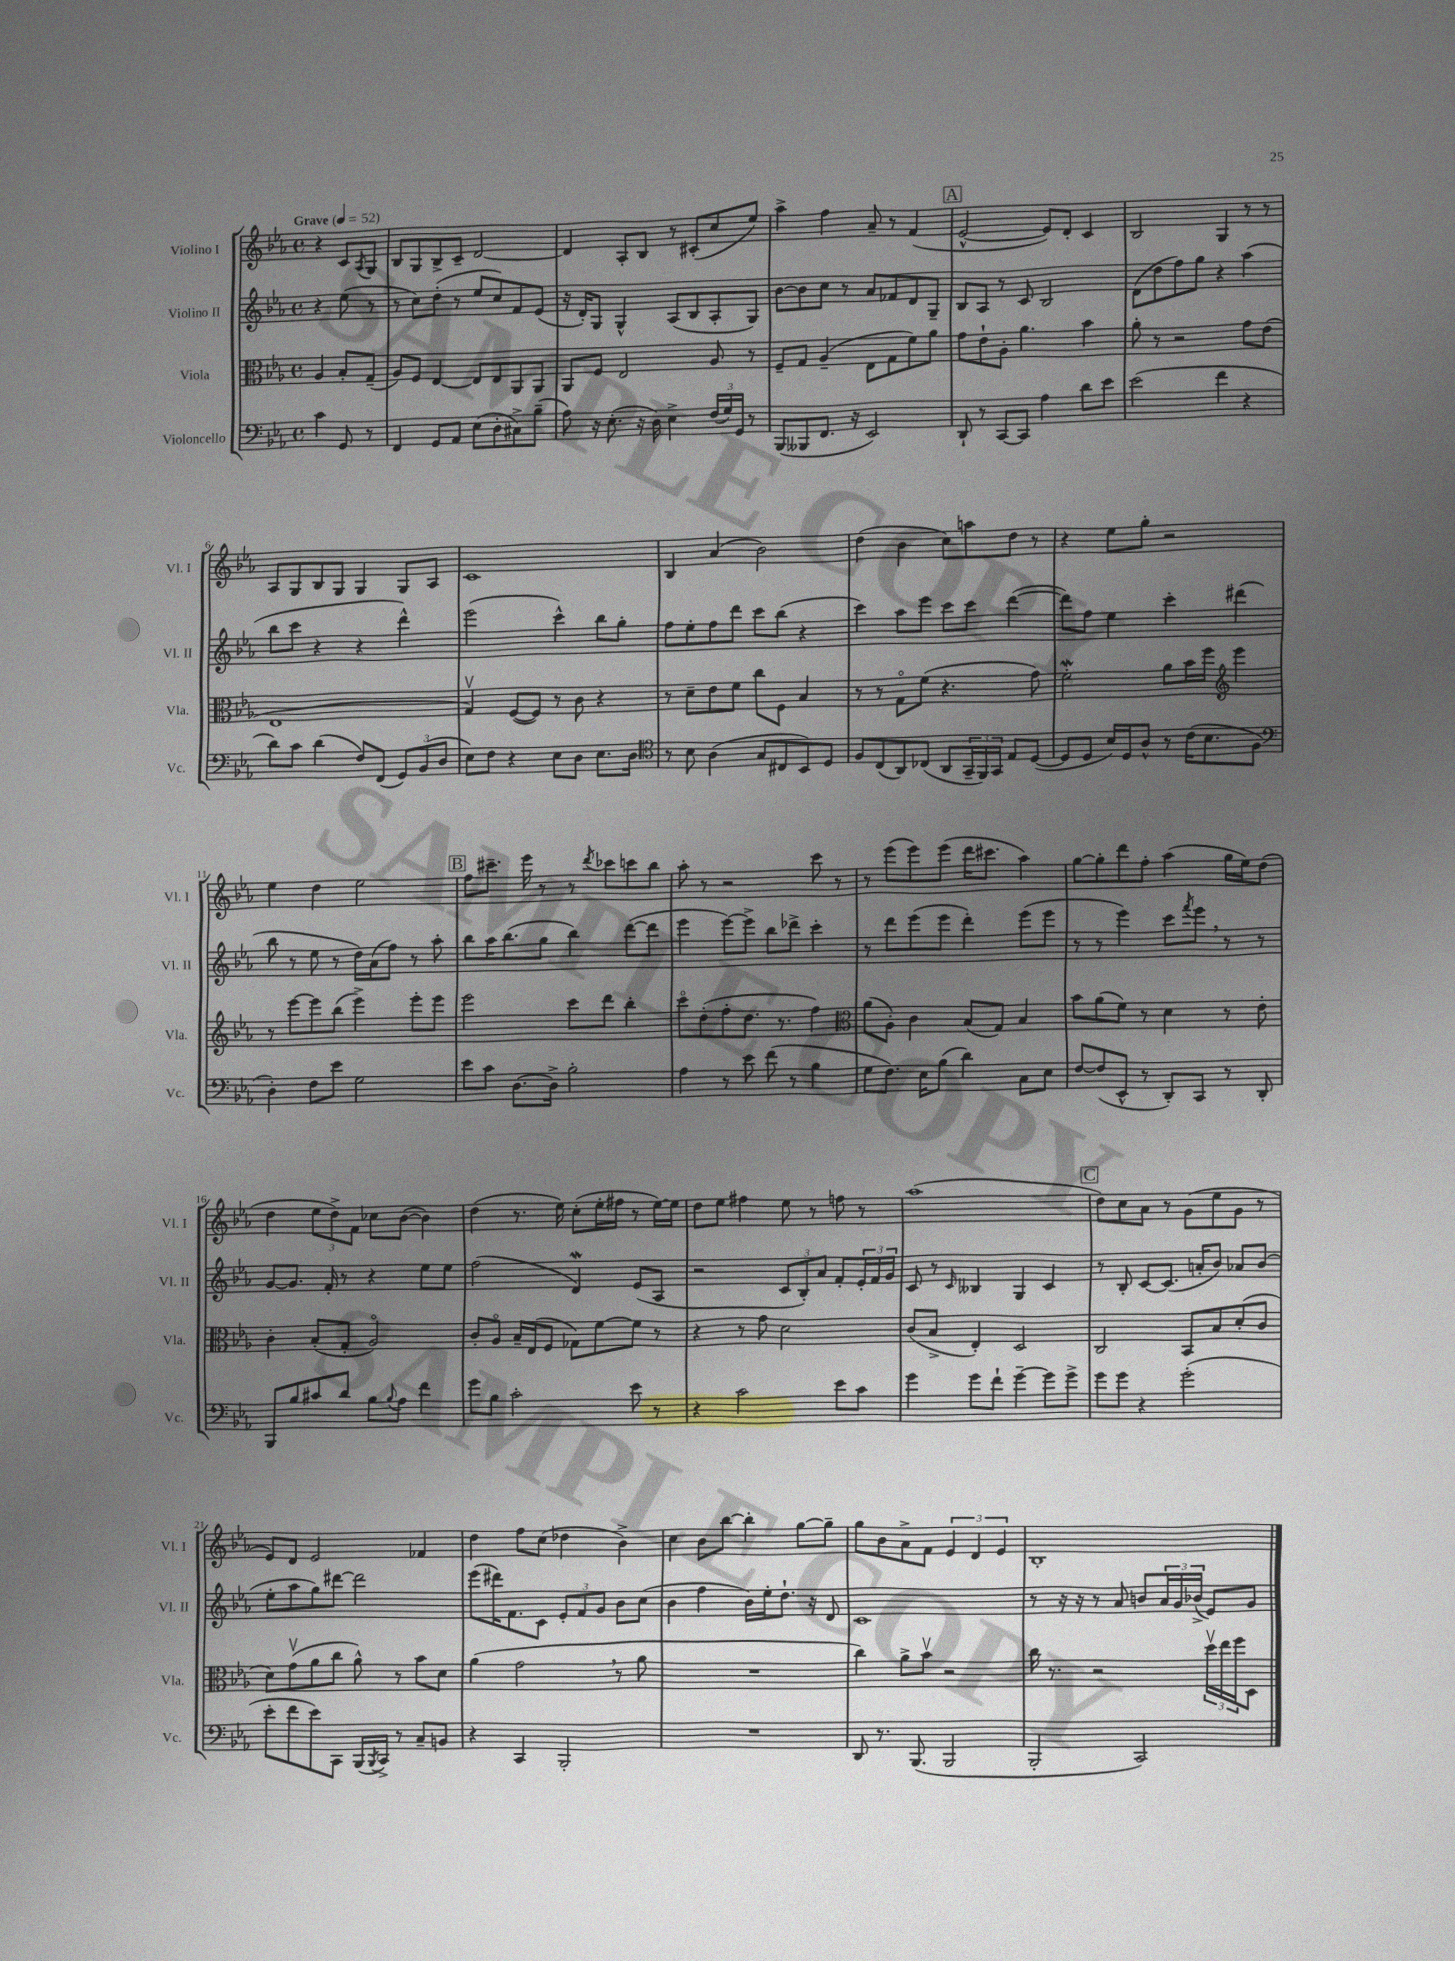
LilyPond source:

<<
\new StaffGroup <<
\new Staff = "s0" \with { instrumentName = "Violino I" shortInstrumentName = "Vl. I" } {
    \clef treble \key ees \major \defaultTimeSignature \time 4/4 \partial 2 \tempo "Grave" 4 = 52
    r4 c'8 \acciaccatura { aes8 } g8 |
    bes8 g8 bes8-> c'8-- d'2~ |
    d'4 aes8-. bes8 r8 cis'8-.( c''8 ees''8) |
    aes''4-> f''4 aes'8-- r8 f'4( |
    \mark \markup { \box "A" } ees'2~-^ ees'8) d'8-. c'4 |
    bes2 g4 r8 r8 |
    aes8 g8 bes8 g8 g4 g8 aes8 |
    c'1 |
    bes4 aes'4( bes'2) |
    d''4( bes'4 c''8) a''8 d''8 r8 |
    r4 ees''8 g''8-. r2 |
    ees''4 d''4 ees''2 |
    \mark \markup { \box "B" } f''8 cis'''8.-- ees'''16 r8 r8 \acciaccatura { d'''8 } ces'''8 c'''8 bes''8 |
    aes''8-. r8 r2 c'''8 r8 |
    r8 ees'''8( ees'''8) ees'''8( d'''16 cis'''8. aes''4) |
    g''8~ g''8-. d'''8 f''8-. aes''4( g''16 ees''16) d''8( |
    d''4 \tuplet 3/2 { ees''8 d''8->) f'8 } ces''8 bes'8~( bes'4) |
    d''4( r8. ees''16) c''8-.( ees''16-. fis''16 r8 ees''16~) ees''16 |
    d''8 ees''8 fis''4 ees''8 r8 f''8 r8 |
    aes''1( |
    \mark \markup { \box "C" } d''8) c''8 aes'8 r8 g'8( ees''8 g'8 r8 |
    ees'8) d'8 ees'2 fes'4 |
    d''4 f''8 c''8( des''4 bes'4->) |
    c''4 bes'8 bes''8~ bes''4-. g''8~ g''8-- |
    g''8 bes'8 aes'8-> f'8 \tuplet 3/2 { ees'4 d'4 ees'4 } |
    bes1-. \bar "|." |
}
\new Staff = "s1" \with { instrumentName = "Violino II" shortInstrumentName = "Vl. II" } {
    \clef treble \key ees \major \defaultTimeSignature \time 4/4 \partial 2
    r4 ees''8( r8 |
    r8 c''8) d''8-.( r8 ees''8 c''8) f'8 ees'8( |
    r16 d'16-.) g8 g4-^ aes8( bes8 aes8-. g8) |
    bes'8~ bes'8 c''8 r8 aes'8 fes'8 d'8 g8-- |
    \mark \markup { \box "A" } bes8 aes8 r8 c'8 bes2 |
    d'8( d''8 f''8) g''8 r4 aes''4( |
    bes''8 c'''8 r4 r4 d'''4-^) |
    ees'''2( c'''4-^) bes''8 g''8-. |
    f''8 ees''8-. f''8 d'''8 c'''8 bes''8( r4 |
    c'''4) aes''8 ees'''8 c'''8 c'''8 d'''4~( |
    d'''8) f''8 ees''4 c'''4-. dis'''4( |
    bes''8 r8 ees''8 r8 d''16) aes'16( f''8) r8 aes''8-. |
    \mark \markup { \box "B" } bes''8 aes''16 bes''8.( g''8 bes''4) d'''8~( d'''8 |
    ees'''4 ees'''8~) ees'''8-> bes''8 des'''8-> c'''4-. |
    r8 d'''8 ees'''8( ees'''8 d'''4-.) ees'''8( ees'''8 |
    r8 r8 ees'''4) c'''8 \acciaccatura { f'''8 } ees'''8 \breathe r8 r8 |
    g'8~ g'8. f'16-. r8 r4 ees''8 ees''8 |
    f''2( d'4\mordent) ees'8( aes8 |
    r2 \tuplet 3/2 { c'8 bes8-.) aes'8 } f'8-. \tuplet 3/2 { ees'16-. f'16 g'16 } |
    c'8 r8 \grace { c'16 } beses4 g4 c'4 |
    \mark \markup { \box "C" } r8 bes8-. c'8~ c'8.( a'16-. bes'8) aes'8 bes'8( |
    ees''8-. aes''8 g''8) dis'''8~ dis'''2 |
    ees'''8( dis'''16) f'8. c'8 \tuplet 3/2 { ees'8-. f'8 g'8 } bes'8 c''8( |
    bes'4 f''4 bes'16) ees''16-. d''8.-! r16 d'8 |
    c'1 |
    r8 r16 r16 r8 aes'8 b'8 \tuplet 3/2 { aes'16 g'16 bes'16->( } ees'8) g'8 \bar "|." |
}
\new Staff = "s2" \with { instrumentName = "Viola" shortInstrumentName = "Vla." } {
    \clef alto \key ees \major \defaultTimeSignature \time 4/4 \partial 2
    aes4 bes8-. g8--( |
    aes8) f8 ees4~ ees8 ees8 aes,8 aes,8 |
    aes,8 f8 ees2 aes8 r8 |
    f8-- g8 aes4--( ees8 g8 f'8) aes'8 |
    \mark \markup { \box "A" } g'8 ees'8-! aes8-. aes'4. bes'4 |
    aes'8-. r8 r2 g'8 ees'8( |
    ees1 |
    g4\upbow) f8~( f8) r8 c'8 r4 |
    r8 d'8-- ees'8 f'8 c''8 f8 bes4 |
    r8 r8 g8\flageolet f'8( r4. g'8) |
    f'2-.\mordent aes'8 bes'16 f''16 \clef treble ees'''4 |
    r8 ees'''8~ ees'''8 bes''8( ees'''4->) ees'''8-. ees'''8 |
    \mark \markup { \box "B" } ees'''2 c'''8 d'''8 bes''4-. |
    c'''8\flageolet d''8-.( f''8-. d''8. r8. f''4) |
    \clef alto aes'8( aes8-.) c'4 bes8( g8) bes4 |
    bes'8 aes'8( f'8) r8 d'4 r8 ees'8-. |
    c'4-. bes8-.( g8-. aes2\flageolet) |
    c'8-. aes8\flageolet bes16-- ees16( f8 ges8) f'8~ f'8 r8 |
    r4 r8 g'8 d'2 |
    c'8( bes8-> ees4-.) d2 |
    \mark \markup { \box "C" } c2 bes,8 bes8 d'8-.( c'8 |
    d'8) g'8\upbow( aes'8 c''8 aes'8-^) r8 bes'8 d'8 |
    aes'4( g'2 \breathe r8 aes'8 |
    R1 |
    c''4) aes'8-> bes'8\upbow r2 |
    c''16 r8. r2 \tuplet 3/2 { d''16\upbow ees''16 f''16 } d8 \bar "|." |
}
\new Staff = "s3" \with { instrumentName = "Violoncello" shortInstrumentName = "Vc." } {
    \clef bass \key ees \major \defaultTimeSignature \time 4/4 \partial 2
    c'4 g,8 r8 |
    f,4 g,8 aes,8 ees8( d8-. cis8->) bes8--( |
    aes8) r16 ees8.-.( r16 d16) ees4-> \tuplet 3/2 { f16( g16) g,16 } r8 |
    bes,,8( beses,,8 f,8. r16 ees,2) |
    \mark \markup { \box "A" } d,8-! r8 c,8~ c,8 aes4 d'8 ees'8 |
    ees'2( f'4 r4 |
    d'8) c'8 d'4( f8) f,8( \tuplet 3/2 { g,8) bes,8( d8 } |
    ees8) f8 r4 ees8 d8 ees8. d16 |
    \clef tenor r8 bes8 aes4( g8 cis8 bes,8) d8 |
    f8 c8( aes,8) ces8( aes,8 \tuplet 3/2 { g,16-- f,16) g,16 } ees8 d8~( |
    d8 d8 bes16) d16 aes8-^ r8 c'16( bes8. f8 |
    \clef bass d4-.) f8 ees'8 g2 |
    \mark \markup { \box "B" } ees'8 c'8 d8.~ d16-> bes2-. |
    aes4 r8 ees'8 f'8( r8 bes4 |
    g8 f8.) ees16 bes8( d'4) c8 ees8 |
    f8~ f8( ees,8-^ r8 d,8-.) c,8 r8 d,8-. |
    bes,,8 bes8 cis'8 d'8 bes8 \appoggiatura { bes8 } aes8 f'4 |
    g'8 bes8 c'2-. ees'8 r8 |
    r4 c'2 ees'8 c'8 |
    g'4 g'8 f'8-! g'4~-- g'8 g'8-> |
    \mark \markup { \box "C" } g'8 g'8 r4 g'2-.( |
    ees'8-. f'8 ees'8) c,8 bes,,16( \acciaccatura { bes,,8 } c,16->) r8 c8-- b,8 |
    r4 c,4 bes,,2-. |
    R1 |
    d,8 r8. bes,,8.( bes,,2 |
    bes,,2-. c,2) \bar "|." |
}
>>
>>
